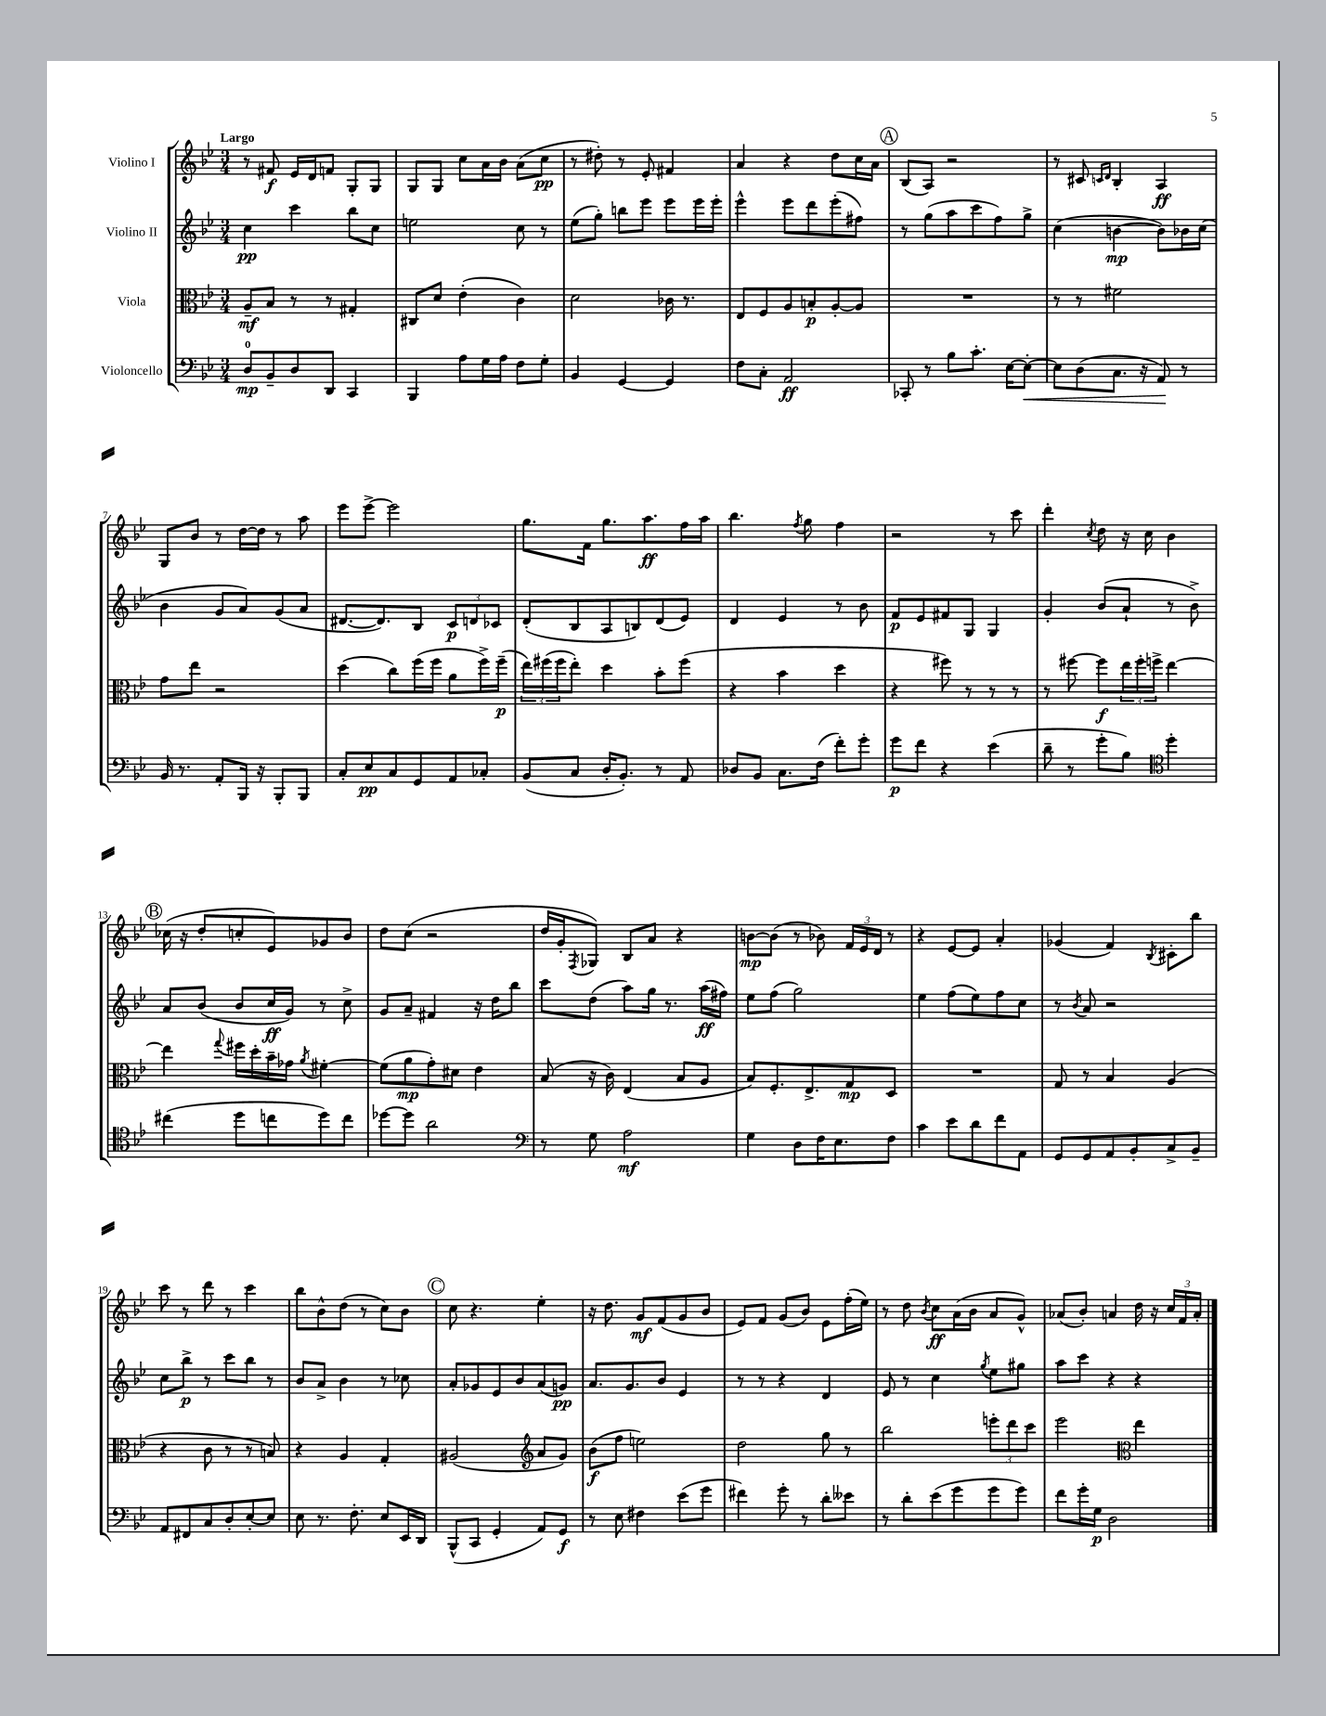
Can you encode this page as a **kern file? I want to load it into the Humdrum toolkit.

**kern	**dynam	**kern	**dynam	**kern	**dynam	**kern	**dynam
*part4	*part4	*part3	*part3	*part2	*part2	*part1	*part1
*staff4	*staff4	*staff3	*staff3	*staff2	*staff2	*staff1	*staff1
*I"Violoncello	*	*I"Viola	*	*I"Violino II	*	*I"Violino I	*
*clefF4	*	*clefC3	*	*clefG2	*	*clefG2	*
*k[b-e-]	*	*k[b-e-]	*	*k[b-e-]	*	*k[b-e-]	*
*M3/4	*	*M3/4	*	*M3/4	*	*M3/4	*
=1	=1	=1	=1	=1	=1	=1	=1
!	!	!	!	!	!	!LO:TX:a:B:t=Largo	!
8D/L	mp	8A~/L	mf	4cc\	pp	8r	.
8BB-~/	.	8B-/J	.	.	.	8f#X/	f
8D/	.	8r	.	4ccc\	.	16e-/LL	.
.	.	.	.	.	.	16d/J	.
8DD/J	.	8r	.	.	.	8fn/J	.
4CC/	.	4G#X'/	.	8bb-\L	.	8G'/L	.
.	.	.	.	8cc\J	.	8G/J	.
=2	=2	=2	=2	=2	=2	=2	=2
4BBB-/	.	8C#X/L	.	2een\	.	8G/L	.
.	.	8d/J	.	.	.	8G/J	.
8A\L	.	(4e-'\	.	.	.	8cc\L	.
16G\L	.	.	.	.	.	16a\L	.
16A\JJ	.	.	.	.	.	16b-\JJ	.
8F\L	.	4c\)	.	8cc\	.	(8a\L	.
8G'\J	.	.	.	8r	.	8cc\J	pp
=3	=3	=3	=3	=3	=3	=3	=3
4BB-/	.	2d\	.	(8ee-\L	.	8r	.
.	.	.	.	8gg'\J)	.	8dd#X'\)	.
[4GG/	.	.	.	8bbn\L	.	8r	.
.	.	.	.	8eee-\J	.	8e-'/	.
4GG/]	.	16c-X\	.	8eee-\L	.	4f#X/	.
.	.	8.r	.	.	.	.	.
.	.	.	.	16eee-\L	.	.	.
.	.	.	.	16eee-'\JJ	.	.	.
=4	=4	=4	=4	=4	=4	=4	=4
8F\L	.	8E-/L	.	4eee-^^\	.	4a/	.
8C'\J	.	8F/	.	.	.	.	.
2AA/	ff	8A/	.	8eee-\L	.	4r	.
.	.	8Bn'/	p	8ddd\	.	.	.
.	.	[8A'/	.	(8eee-'\	.	8dd\L	.
.	.	8A/J]	.	8ff#X\J)	.	16cc\L	.
.	.	.	.	.	.	16a\JJ	.
!!LO:REH:place=s1:t=A
=5	=5	=5	=5	=5	=5	=5	=5
8CC-X'/	.	2.r	.	8r	.	(8B-/L	.
8r	.	.	.	(8gg\L	.	8A/J)	.
8B-\L	.	.	.	8aa\	.	2r	.
8.c'\J	.	.	.	8ccc\	.	.	.
.	.	.	.	8ff\)	.	.	.
[16E-\KL	.	.	.	.	.	.	.
!	!LO:HP:b	!	!	!	!	!	!
8E-'\J_	<	.	.	8gg^\J	.	.	.
=6	=6	=6	=6	=6	=6	=6	=6
8E-\L]	.	8r	.	(4cc\	.	8r	.
(8D\	.	8r	.	.	.	8c#X/	.
.	.	.	.	.	.	16qqcn/LL	.
.	.	.	.	.	.	16qqd/JJ	.
8.C\J	.	2f#X\	.	[4bn\	mp	4B-'/	.
16r	.	.	.	.	.	.	.
8AA/)	.	.	.	8b\L])	.	4A/	ff
8r	[	.	.	16b-X\L	.	.	.
.	.	.	.	(16cc\JJ	.	.	.
!!LO:LB:g=z
=7	=7	=7	=7	=7	=7	=7	=7
16BB-/	.	8g\L	.	4b-\	.	8G/L	.
8.r	.	.	.	.	.	.	.
.	.	8ee-\J	.	.	.	8b-/J	.
8AA'/L	.	2r	.	8g/L	.	8r	.
16BBB-/Jk	.	.	.	8a/)	.	[16dd\LL	.
16r	.	.	.	.	.	16dd\JJ]	.
8BBB-'/L	.	.	.	(8g/	.	8r	.
8BBB-/J	.	.	.	8a/J	.	8aa\	.
=8	=8	=8	=8	=8	=8	=8	=8
8C'/L	.	(4dd\	.	[8.d#X/L	.	8eee-\L	.
8E-/	pp	.	.	.	.	[8eee-^\J	.
.	.	.	.	8.d#/])	.	.	.
8C/	.	8cc\L)	.	.	.	2eee-\]	.
8GG/	.	(16ff\L	.	8B-/J	.	.	.
.	.	16ff\JJ	.	.	.	.	.
8AA/	.	8a\L	.	12c/L	p	.	.
.	.	.	.	12dn/	.	.	.
8C-X'/J	.	16ff^\L)	.	.	.	.	.
.	.	.	.	12c-X/J	.	.	.
.	.	(16ff~\JJ	p	.	.	.	.
=9	=9	=9	=9	=9	=9	=9	=9
(8BB-/L	.	24ee-\LL)	.	(8d'/L	.	8.gg\L	.
.	.	(24ff#X\	.	.	.	.	.
.	.	24ff#\J	.	.	.	.	.
8C/J	.	8ee-'\J)	.	8B-/	.	.	.
.	.	.	.	.	.	16f\Jk	.
16D'/KL	.	4dd\	.	8A/	.	8.gg\L	.
8.BB-'/J)	.	.	.	.	.	.	.
.	.	.	.	8Bn/)	.	.	.
.	.	.	.	.	.	8.aa\	ff
8r	.	8b-'\L	.	(8d/	.	.	.
8AA/	.	(8ff#\J	.	8e-/J)	.	16ff\L	.
.	.	.	.	.	.	16aa\JJ	.
=10	=10	=10	=10	=10	=10	=10	=10
8D-X/L	.	4r	.	4d/	.	4.bb-\	.
8BB-/J	.	.	.	.	.	.	.
8.C\L	.	4b-\	.	4e-/	.	.	.
.	.	.	.	.	.	8qff/	.
.	.	.	.	.	.	8gg\	.
(16F\Jk	.	.	.	.	.	.	.
8f'\L)	.	4dd\	.	8r	.	4ff\	.
8g'\J	.	.	.	8b-\	.	.	.
=11	=11	=11	=11	=11	=11	=11	=11
8g\L	p	4r	.	8f/L	p	2r	.
8f\J	.	.	.	8e-/	.	.	.
4r	.	8ff#X\)	.	8f#X/	.	.	.
.	.	8r	.	8G/J	.	.	.
(4e-\	.	8r	.	4G/	.	8r	.
.	.	8r	.	.	.	8ccc\	.
=12	=12	=12	=12	=12	=12	=12	=12
8d~\	.	8r	.	4g'/	.	4ddd'\	.
8r	.	[8ff#X\	.	.	.	.	.
.	.	.	.	.	.	8qcc/	.
8g'\L	.	8ff#\L]	f	(8b-/L	.	8dd\	.
8B-\J)	.	24ee-\L	.	8a`/J	.	16r	.
.	.	24ff#'\	.	.	.	.	.
.	.	.	.	.	.	16cc\	.
.	.	24ffn^\JJ	.	.	.	.	.
*clefC4	*	*	*	*	*	*	*
4dd'\	.	[4ee-\	.	8r	.	4b-\	.
.	.	.	.	8b-^\)	.	.	.
!!LO:LB:g=z
!!LO:REH:place=s1:t=B
=13	=13	=13	=13	=13	=13	=13	=13
(4cc#X\	.	4ee-\]	.	8a/L	.	(16cc-X\	.
.	.	.	.	.	.	16r	.
.	.	.	.	(8b-/J	.	8dd'/L	.
.	.	8qqgg/	.	.	.	.	.
8dd\L	.	16ff#X\LL	.	8b-/L	.	8ccn'/	.
.	.	16dd'\	.	.	.	.	.
8ccn\	.	16b-~\	.	16cc/L	ff	8e-/)	.
.	.	16g-X\JJ	.	16g/JJ)	.	.	.
.	.	8qa/	.	.	.	.	.
8dd\)	.	[4f#X'\	.	8r	.	8g-X/	.
8cc\J	.	.	.	8cc^\	.	8b-/J	.
=14	=14	=14	=14	=14	=14	=14	=14
[8dd-X\L	.	(8f#\L]	.	8g/L	.	8dd\L	.
8dd-\J]	.	8a\	mp	8a~/J	.	(8cc\J	.
2a\	.	8g'\)	.	4f#X/	.	2r	.
.	.	8d#X\J	.	.	.	.	.
.	.	4e-\	.	16r	.	.	.
.	.	.	.	16dd\KL	.	.	.
.	.	.	.	8bb-\J	.	.	.
=15	=15	=15	=15	=15	=15	=15	=15
*clefF4	*	*	*	*	*	*	*
8r	.	(8B-/	.	8ccc\L	.	16dd/LL	.
.	.	.	.	.	.	16g'/J	.
.	.	.	.	.	.	8qF/	.
8G\	.	16r	.	(8dd\J	.	8G-X/J)	.
.	.	16c\)	.	.	.	.	.
2A\	mf	(4E-/	.	8aa\L)	.	8B-/L	.
.	.	.	.	16gg\Jk	.	8a/J	.
.	.	.	.	8.r	.	.	.
.	.	8B-/L	.	.	.	4r	.
.	.	8A/J	.	(16aa\LL	ff	.	.
.	.	.	.	16ff#X\JJ)	.	.	.
=16	=16	=16	=16	=16	=16	=16	=16
4G\	.	8B-/L)	.	8ee-\L	.	[8bn\L	mp
.	.	8.F'/	.	(8ff\J	.	(8b\J]	.
8D\L	.	.	.	2gg\)	.	8r	.
.	.	8.E-^/	.	.	.	.	.
16F\K	.	.	.	.	.	8b-X\)	.
8.E-\	.	.	.	.	.	.	.
.	.	8G/	mp	.	.	24f/LL	.
.	.	.	.	.	.	24e-/	.
.	.	.	.	.	.	24d/JJ	.
8F\J	.	8D/J	.	.	.	8r	.
=17	=17	=17	=17	=17	=17	=17	=17
4c\	.	2.r	.	4ee-\	.	4r	.
8e-\L	.	.	.	(8ff\L	.	[8e-/L	.
8d\	.	.	.	8ee-\)	.	8e-/J]	.
8f\	.	.	.	8ff\	.	4a'/	.
8AA\J	.	.	.	8cc\J	.	.	.
=18	=18	=18	=18	=18	=18	=18	=18
8GG/L	.	8G/	.	8r	.	(4g-X/	.
.	.	.	.	8qb-/	.	.	.
8GG/	.	8r	.	8a/	.	.	.
8AA/	.	4B-/	.	2r	.	4f/)	.
8BB-'/	.	.	.	.	.	.	.
.	.	.	.	.	.	8qB-/	.
8C^/	.	(4A/	.	.	.	8c#X'\L	.
8BB-~/J	.	.	.	.	.	8bb-\J	.
!!LO:LB:g=z
=19	=19	=19	=19	=19	=19	=19	=19
8AA/L	.	4r	.	8cc\L	.	8ccc\	.
8FF#X/	.	.	.	8bb-^\J	p	8r	.
8C/	.	8c\	.	8r	.	8ddd\	.
8D'/	.	8r	.	8ccc\L	.	8r	.
[8E-'/	.	8r	.	8bb-\J	.	4ccc\	.
8E-/J]	.	8Bn/)	.	8r	.	.	.
=20	=20	=20	=20	=20	=20	=20	=20
8E-\	.	4r	.	8b-/L	.	8bb-\L	.
8.r	.	.	.	8a^/J	.	8b-^^\	.
.	.	4A/	.	4b-\	.	(8dd\J	.
8.F'\	.	.	.	.	.	.	.
.	.	.	.	.	.	8r	.
8E-/L	.	4G'/	.	8r	.	8cc\L)	.
16EE-/L	.	.	.	8cc-X\	.	8b-\J	.
16DD/JJ	.	.	.	.	.	.	.
!!LO:REH:place=s1:t=C
=21	=21	=21	=21	=21	=21	=21	=21
(8BBB-^^/L	.	(2A#X/	.	8a'/L	.	8cc\	.
8CC/J	.	.	.	8g-X/	.	4.r	.
4GG'/	.	.	.	8e-/	.	.	.
.	.	.	.	8b-/	.	.	.
*	*	*clefG2	*	*	*	*	*
8AA/L)	.	8a/L	.	(8a/	.	4ee-'\	.
8GG/J	f	8g/J)	.	8gn/J)	pp	.	.
=22	=22	=22	=22	=22	=22	=22	=22
8r	.	(8b-\L	f	8.a/L	.	16r	.
.	.	.	.	.	.	8.dd\	.
8E-\	.	8ff\J	.	.	.	.	.
.	.	.	.	8.g/	.	.	.
4F#X\	.	2een\)	.	.	.	8g/L	mf
.	.	.	.	8b-/J	.	(8f/	.
(8e-\L	.	.	.	4e-/	.	8g/	.
8g\J	.	.	.	.	.	8b-/J	.
=23	=23	=23	=23	=23	=23	=23	=23
4f#X\)	.	2dd\	.	8r	.	8e-/L)	.
.	.	.	.	8r	.	8f/J	.
8g'\	.	.	.	4r	.	(8g/L	.
8r	.	.	.	.	.	8b-/J)	.
8d'\L	.	8gg\	.	4d/	.	8e-\L	.
8e--X\J	.	8r	.	.	.	(16ff'\L	.
.	.	.	.	.	.	16ee-\JJ)	.
=24	=24	=24	=24	=24	=24	=24	=24
8r	.	2bb-\	.	8e-/	.	8r	.
8d'\L	.	.	.	8r	.	8dd\	.
.	.	.	.	.	.	8qb-/	.
(8e-\	.	.	.	4cc\	.	8cc\L	ff
8g\	.	.	.	.	.	(16a\L	.
.	.	.	.	.	.	16b-\JJ	.
.	.	.	.	8qgg/	.	.	.
8g\	.	12eeen'\L	.	8ee-\L	.	8a/L	.
.	.	12ddd\	.	.	.	.	.
8g\J)	.	.	.	8gg#X\J	.	8g^^/J)	.
.	.	12ccc\J	.	.	.	.	.
=25	=25	=25	=25	=25	=25	=25	=25
8f\L	.	2eee-\	.	8aa\L	.	(8a-X/L	.
16g'\L	.	.	.	8ccc\J	.	8b-'/J)	.
16G\JJ	p	.	.	.	.	.	.
2D\	.	.	.	4r	.	4an/	.
*	*	*clefC3	*	*	*	*	*
.	.	4ee-\	.	4r	.	16dd\	.
.	.	.	.	.	.	16r	.
.	.	.	.	.	.	24cc/LL	.
.	.	.	.	.	.	24f/	.
.	.	.	.	.	.	24a'/JJ	.
==	==	==	==	==	==	==	==
*-	*-	*-	*-	*-	*-	*-	*-
